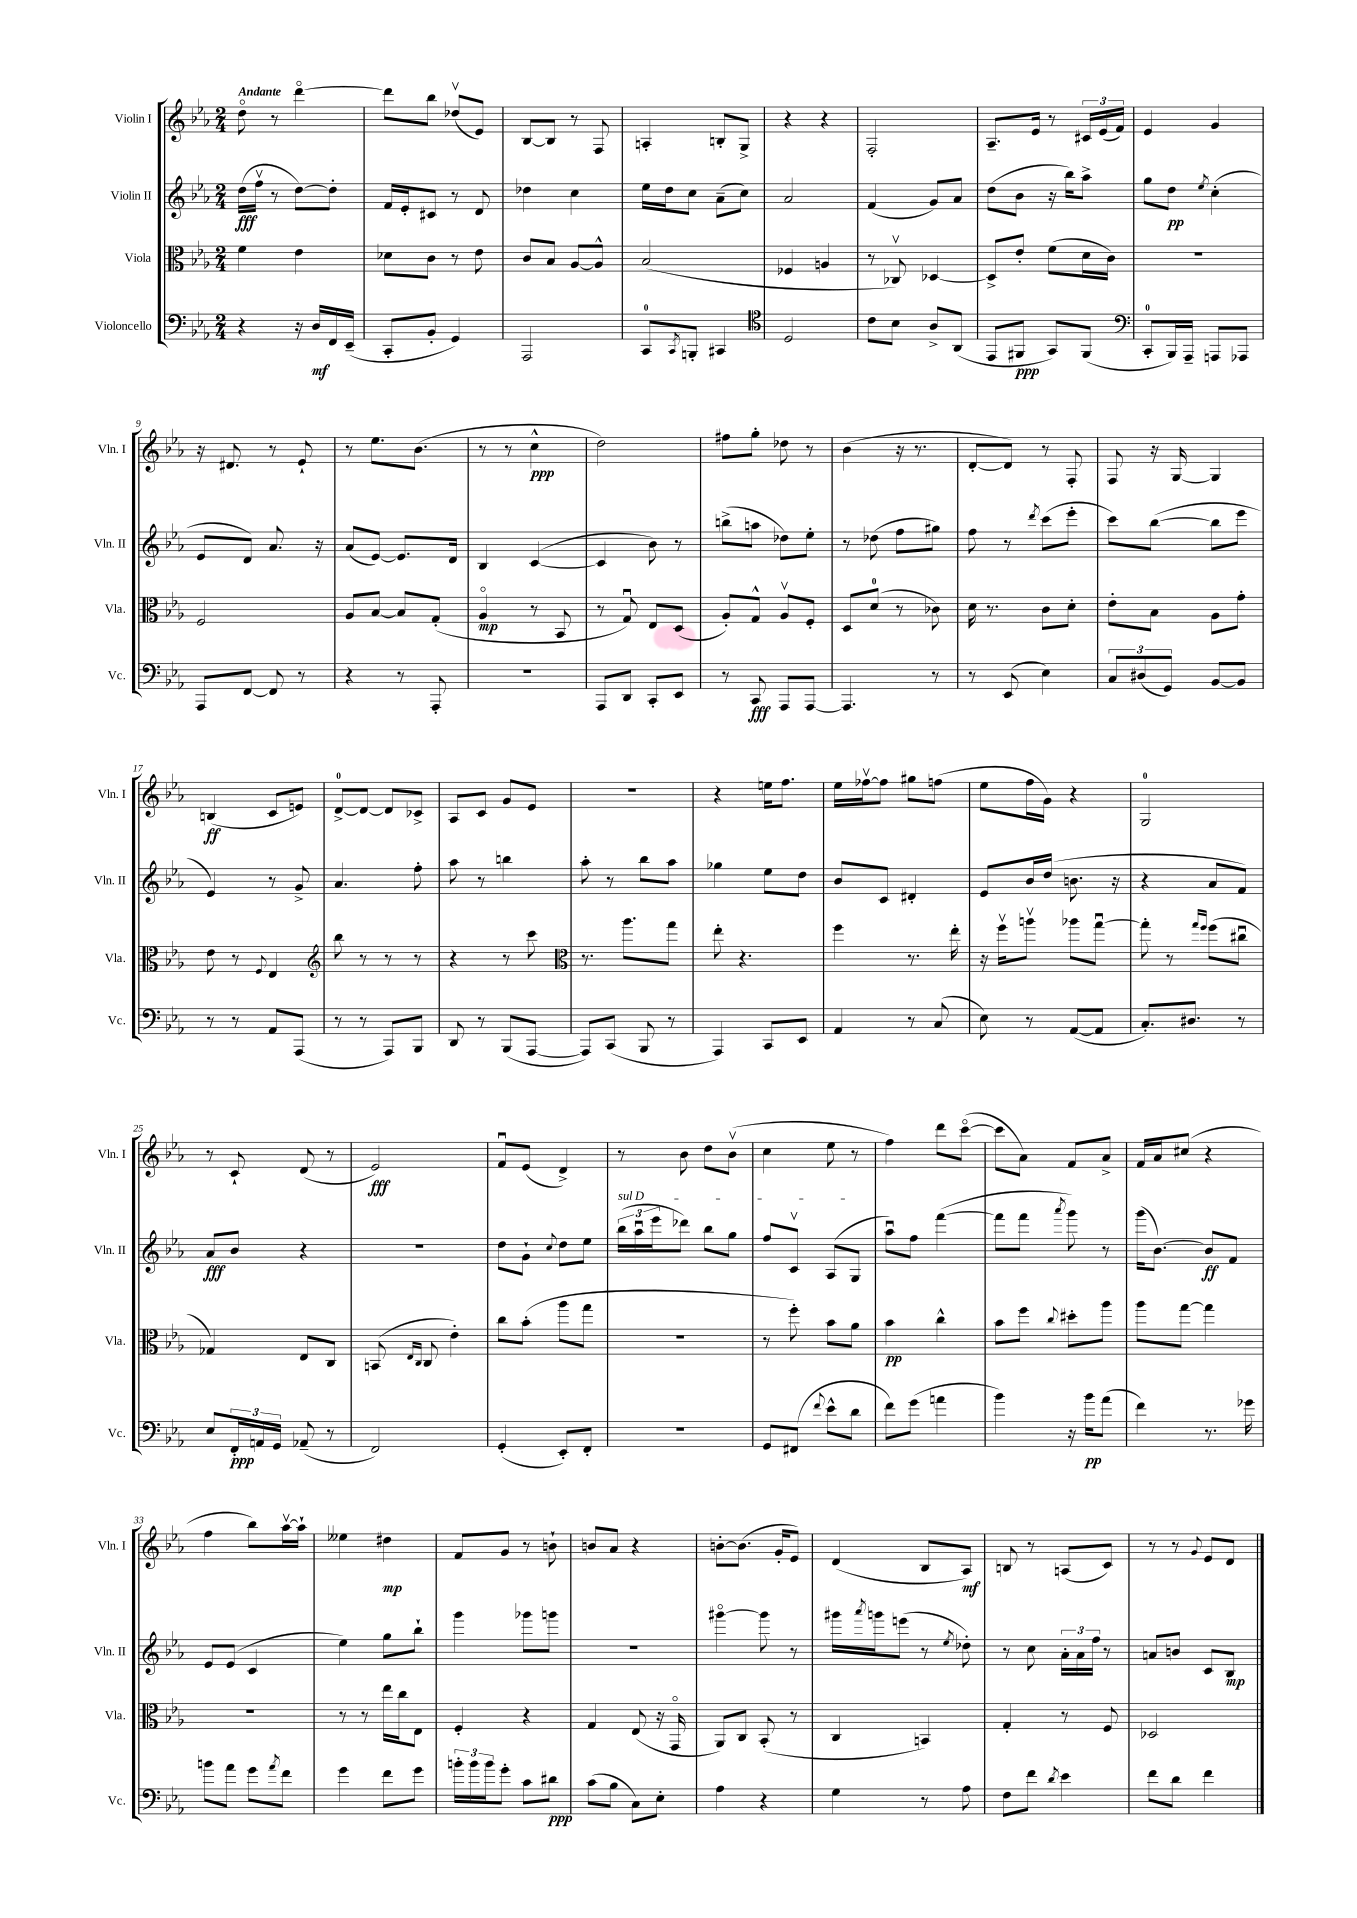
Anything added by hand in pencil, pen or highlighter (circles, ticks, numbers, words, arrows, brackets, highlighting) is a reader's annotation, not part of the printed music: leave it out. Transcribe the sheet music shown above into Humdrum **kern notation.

**kern	**kern	**kern	**kern
*staff4	*staff3	*staff2	*staff1
*clefF4	*clefC3	*clefG2	*clefG2
*k[b-e-a-]	*k[b-e-a-]	*k[b-e-a-]	*k[b-e-a-]
*M2/4	*M2/4	*M2/4	*M2/4
4r	4f	(16dd	8ddo
.	.	16ffv	.
.	.	8r	8r
16r	4e-	[8dd)	[4dddo
16D	.	.	.
16FF	.	8dd']	.
(16EE-~	.	.	.
=	=	=	=
8CC'	8d-	16f	8ddd]
.	.	16e-'	.
8BB-'	8c	8c#	8bb-
4GG)	8r	8r	(8dd-v
.	8e-	8d	8e-)
=	=	=	=
2AAA-	8c	4dd-	[8B-
.	8B-	.	8B-]
.	[8A-	4cc	8r
.	8A-^^]	.	8F
=	=	=	=
8CC	(2B-	16ee-	4A'
.	.	16dd	.
8qCC	.	.	.
8BBB'	.	8cc	.
4CC#	.	(8a-~	8B'
.	.	8cc)	8G^
=	=	=	=
*clefC4	*	*	*
2D	4F-	2a-	4r
.	4A	.	4r
=	=	=	=
8c	8r	(4f	2F'
8B-	8C-v)	.	.
8A-^	[4D-	8g)	.
(8AA-	.	8a-	.
=	=	=	=
8EE-	8D-^]	(8dd	8.A-~
8FF#	8e-'	8b-	.
.	.	.	16e-
8GG)	(8f	16r	8r
.	.	16bb-)	.
(8FF#	16d	8aa-^	24c#
.	.	.	(24e-
.	16c)	.	.
.	.	.	24f)
=	=	=	=
*clefF4	*	*	*
8CC'	2r	8gg	4e-
16BBB-)	.	8dd	.
16AAA-~	.	.	.
.	.	8qee-	.
8AAA	.	(4cc'	4g
8AAA-	.	.	.
=	=	=	=
8AAA-	2F	8e-	16r
.	.	.	8.d#
[8FF	.	8d)	.
8FF]	.	8.a-	8r
8r	.	.	8e-`
.	.	16r	.
=	=	=	=
4r	8A-	(8a-	8r
.	[8B-	[8e-)	8.ee-
8r	8B-]	8.e-]	.
.	.	.	(8.b-
8AAA-'	(8G'	.	.
.	.	16d	.
=	=	=	=
2r	4A-o	4B-	8r
.	.	.	8r
.	8r	([4c	4cc^^
.	8BB-	.	.
=	=	=	=
8AAA-	8r	4c]	2dd)
8DD	8Gu)	.	.
8CC'	8E-	8b-)	.
8EE-	(8D	8r	.
=	=	=	=
8r	8A-')	(8bb^	8ff#
8CC	8G^^	8aa	8gg'
8AAA-	8A-v	8dd-)	8dd-
[8AAA-	8F'	8ee-'	8r
=	=	=	=
4.AAA-]	8D	8r	(4b-
.	(8d	(8dd-	.
.	8r	8ff	16r
.	.	.	8.r
8r	8c-)	8gg#)	.
=	=	=	=
8r	16d	8ff	[8d'
.	8.r	.	.
(8EE-	.	8r	8d])
.	.	8qddd	.
4E-)	8c	(8ccc	8r
.	8d'	8eee-'	8F'
=	=	=	=
12C	8e-'	8ccc)	8F
(12D#	.	.	.
.	8B-	([8bb-	16r
12GG)	.	.	.
.	.	.	[16G
[8BB-	8A-	8bb-]	4G]
8BB-]	8g'	8eee-	.
=	=	=	=
8r	8e-	4e-)	(4B
8r	8r	.	.
.	8qqF	.	.
8AA-	4E-	8r	8c
(8AAA-	.	8g^	8e)
=	=	=	=
*	*clefG2	*	*
8r	8bb-	4.a-	[8d^
8r	8r	.	8d_
8AAA-)	8r	.	8d]
8BBB-	8r	8ff'	8c-^
=	=	=	=
8DD	4r	8aa-	8A-
8r	.	8r	8c
(8BBB-	8r	4bb	8g
[8AAA-	8ccc	.	8e-
=	=	=	=
*	*clefC3	*	*
8AAA-])	8.r	8aa-'	2r
(8CC	.	8r	.
.	8.aa-	.	.
8BBB-	.	8bb-	.
8r	8gg	8aa-	.
=	=	=	=
4AAA-)	8ee-'	4gg-	4r
.	4.r	.	.
8CC	.	8ee-	16ee
.	.	.	8.ff
8EE-	.	8dd	.
=	=	=	=
4AA-	4ff	8b-	16ee-
.	.	.	[16ff-v
.	.	8c	8ff-]
8r	8.r	4d#'	8gg#
(8C	.	.	(8ff
.	16ee-'	.	.
=	=	=	=
8E-)	16r	8e-	8ee-
.	16ffv	.	.
8r	8aav	16b-	16ff
.	.	(16dd	16g)
([8AA-	8aa-	8.b	4r
8AA-]	[8ggu	.	.
.	.	16r	.
=	=	=	=
8.C')	8gg']	4r	2G
.	8r	.	.
8.D#	.	.	.
.	16qqgg	.	.
.	16qqff	.	.
.	(8ff	8a-	.
8r	8cc#u	8f)	.
=	=	=	=
8E-	4G-)	8a-	8r
24FF'	.	8b-	8c`
24AA	.	.	.
24GG	.	.	.
(8AA-~	8E-	4r	(8d
8r	8C	.	8r
=	=	=	=
2FF)	(8BB	2r	2e-)
.	16qqE-	.	.
.	16qqC	.	.
.	8C	.	.
.	4e-')	.	.
=	=	=	=
(4GG'	8cc	8dd	8fu
.	(8b-'	8g`	(8e-
.	.	8qqcc	.
8EE-')	8aa-	8dd	4d^)
8FF'	8gg	8ee-	.
=	=	=	=
2r	2r	(24bb-	8r
.	.	24aa-u	.
.	.	24eee-	.
.	.	8ddd-)	8b-
.	.	8bb-	8dd
.	.	8gg	(8b-v
=	=	=	=
8GG	8r	8ff	4cc
(8FF#	8ff')	8cv	.
8qqf	.	.	.
8e-^^	8b-	(8A-	8ee-
8d	8a-	8G	8r
=	=	=	=
8f)	4b-	8aa-u)	4ff)
(8g	.	8ff	.
4a	4cc^^	([4fff	8ddd
.	.	.	([8ccco
=	=	=	=
4b-)	8b-	8fff]	8ccc]
.	8ff	8fff	8a-)
.	8qqcc	8qaaa-	.
16r	8dd#'	8ggg)	8f
16b-	.	.	.
(8a-	8aa-	8r	8a-^
=	=	=	=
4f)	8aa-	(16ggg	16f
.	.	[8.b-)	16a-
.	[8gg	.	(8cc#
8.r	4gg]	8b-]	4r
.	.	8f	.
16g-	.	.	.
=	=	=	=
8b	2r	8e-	4ff
8a-	.	(8e-	.
8g	.	4c	8bb-)
8qa-	.	.	.
8f	.	.	[16aa-v
.	.	.	16aa-`]
=	=	=	=
4g	8r	4ee-)	4ee--
.	8r	.	.
8f	16ee-	8gg	4dd#
.	16cc	.	.
8g	8E-	8bb-`	.
=	=	=	=
24b'	4F'	4ggg	8f
24b	.	.	.
24b	.	.	.
8g'	.	.	8g
8c	4r	8ggg-	8r
8d#	.	8ggg	8b`
=	=	=	=
(8c	4G	2r	8b
8B-	.	.	8a-
8C)	(8E-	.	4r
8E-'	16r	.	.
.	16GGo	.	.
=	=	=	=
4A-	8AA-)	[4ggg#o	[8b'
.	8C	.	(8.b]
4r	(8BB-'	8ggg#]	.
.	.	.	16g'
.	8r	8r	8e-)
=	=	=	=
4G	4C	16ggg#	(4d
.	.	8qaaa-	.
.	.	16ggg	.
.	.	(8eee	.
8r	4BB)	8r	8B-
.	.	8qee-	.
8A-	.	8dd-')	8A-)
=	=	=	=
8F	4G'	8r	8B
8f	.	8cc	8r
8qd	.	.	.
4e-	8r	24a-'	(8A
.	.	24a-	.
.	.	24ff	.
.	8F	8r	8c)
=	=	=	=
8f	2D-	8a	8r
8d	.	8b	8r
.	.	.	8qqg
4f	.	8c	8e-
.	.	8B-	8d
==	==	==	==
*-	*-	*-	*-
